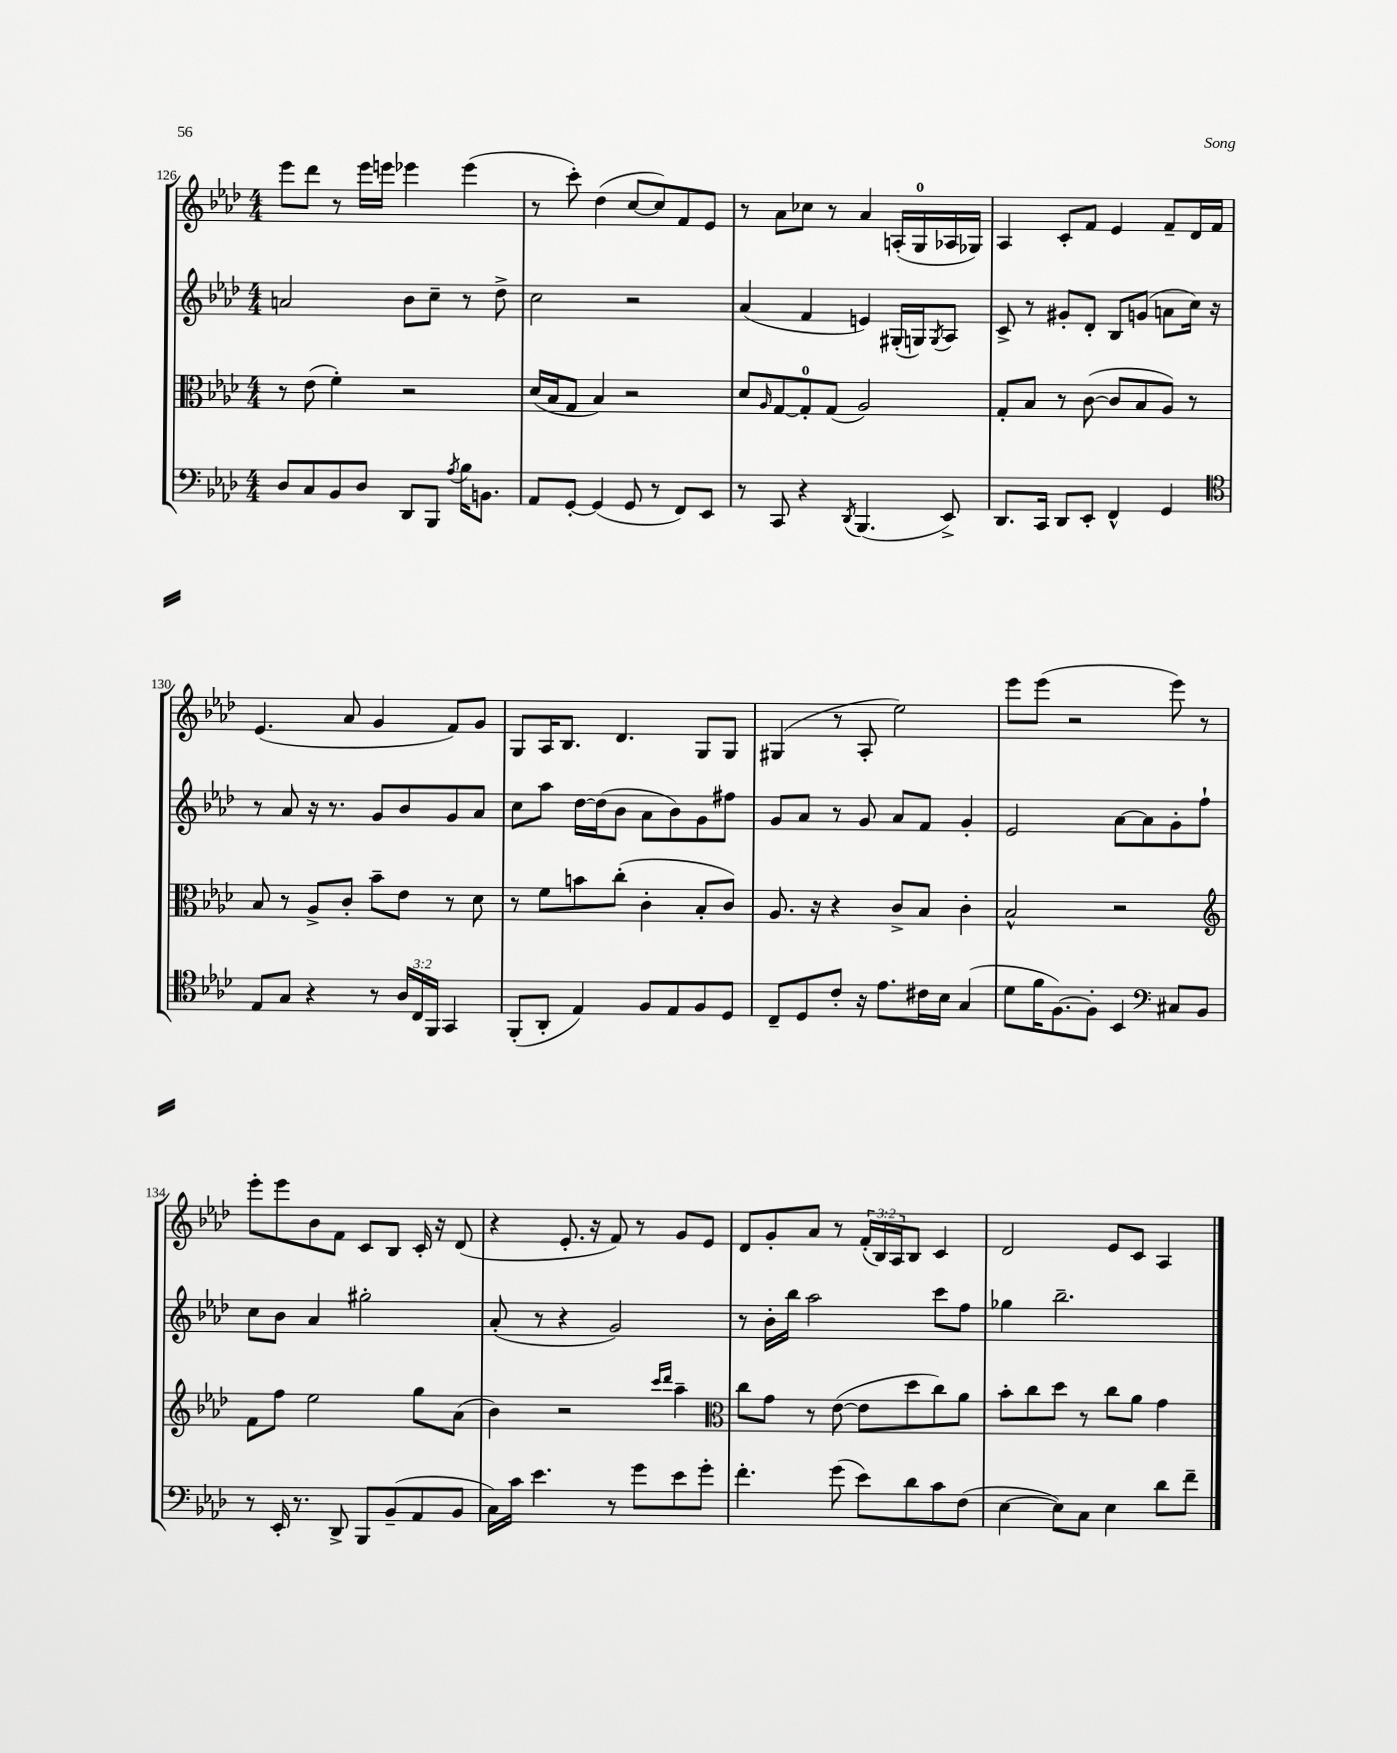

**kern	**kern	**kern	**kern
*staff4	*staff3	*staff2	*staff1
*clefF4	*clefC3	*clefG2	*clefG2
*k[b-e-a-d-]	*k[b-e-a-d-]	*k[b-e-a-d-]	*k[b-e-a-d-]
*M4/4	*M4/4	*M4/4	*M4/4
8D-	8r	2a	8eee-
8C	(8e-	.	8ddd-
8BB-	4f')	.	8r
8D-	.	.	16eee-
.	.	.	16eee
8DD-	2r	8b-	4eee-
8BBB-	.	8cc~	.
8qA-	.	.	.
16B-	.	8r	(4eee-
8.BB	.	.	.
.	.	8dd-^	.
=	=	=	=
8AA-	(16d-	2cc	8r
.	16B-	.	.
[8GG'	8G	.	8ccc')
(4GG]	4B-)	.	(4dd-
8GG	2r	2r	[8cc
8r	.	.	8cc])
8FF)	.	.	8f
8EE-	.	.	8e-
=	=	=	=
8r	8d-	(4a-	8r
.	16qqA-	.	.
8CC	[8G	.	8a-
4r	8G']	4f	8cc-
.	(8G	.	8r
8qDD-	.	.	.
(4.BBB-	2A-)	4e)	4a-
.	.	(16G#'	(16A'
.	.	16G)	16G
.	.	8qG	.
8EE-^)	.	8A-	16A-
.	.	.	16G-)
=	=	=	=
8.DD-	8G'	8c^	4A-
.	8B-	8r	.
16CC	.	.	.
8DD-	8r	8g#'	8c'
8EE-'	([8c	8d-'	8f
4FF^^	8c]	8B-	4e-
.	8B-	(8g	.
4GG	8A-)	8a	8f~
.	8r	16cc)	16d-
.	.	16r	16f
=	=	=	=
*clefC4	*	*	*
8E-	8B-	8r	(4.e-
8G	8r	8a-	.
4r	8A-^	16r	.
.	.	8.r	.
.	8c'	.	8a-
8r	8b-~	8g	4g
24A-	8e-	8b-	.
24C	.	.	.
24FF	.	.	.
4GG	8r	8g	8f)
.	8d-	8a-	8g
=	=	=	=
(8FF'	8r	8cc	8G
8AA-'	8f	8aa-	16A-
.	.	.	8.B-
4E-)	8b	[16dd-	.
.	.	(16dd-]	.
.	(8cc'	8b-	4.d-
8F	4c'	8a-	.
8E-	.	8b-)	.
8F	8B-'	8g	8G
8D-	8c)	8ff#	8G
=	=	=	=
8C~	8.A-	8g	(4G#
8D-	.	8a-	.
.	16r	.	.
8c'	4r	8r	8r
16r	.	8g	8A-'
8.e-	.	.	.
.	8c^	8a-	2ee-)
16c#	8B-	8f	.
16B-	.	.	.
(4G	4c'	4g'	.
=	=	=	=
8d-	2B-^^	2e-	8eee-
16f	.	.	(8eee-
[8.F)	.	.	.
.	.	.	2r
8F']	.	.	.
4BB-	2r	[8a-	.
.	.	8a-]	.
*clefF4	*	*	*
8C#	.	8g'	8eee-)
8BB-	.	8ff`	8r
=	=	=	=
*	*clefG2	*	*
8r	8f	8cc	8eee-'
16EE-'	8ff	8b-	8eee-
8.r	.	.	.
.	2ee-	4a-	8b-
8DD-^	.	.	8f
8BBB-	.	2gg#'	8c
(8BB-~	.	.	8B-
8AA-	8gg	.	16c'
.	.	.	16r
8BB-	(8a-	.	(8d-
=	=	=	=
16C)	4b-)	(8a-'	4r
16c	.	.	.
4.e-	.	8r	.
.	2r	4r	8.e-'
.	.	.	16r
8r	.	2g)	8f)
8g	.	.	8r
.	16qqccc	.	.
.	16qqddd-	.	.
8e-	4aa-~	.	8g
8g'	.	.	8e-
=	=	=	=
*	*clefC3	*	*
4.f'	8cc	8r	8d-
.	8g	16b-'	8g'
.	.	16bb-	.
.	8r	2aa-	8a-
(8g	([8e-	.	8r
8e-)	8e-]	.	(24f'
.	.	.	24B-)
.	.	.	24A-
8d-	8dd-	.	8B-
8c	8cc)	8ccc	4c
(8F	8a-	8ff	.
=	=	=	=
[4E-	8b-'	4gg-	2d-
.	8cc	.	.
8E-])	8dd-	2.bb-~	.
8C	8r	.	.
4E-	8cc	.	8e-
.	8a-	.	8c
8d-	4g	.	4A-
8f~	.	.	.
==	==	==	==
*-	*-	*-	*-
